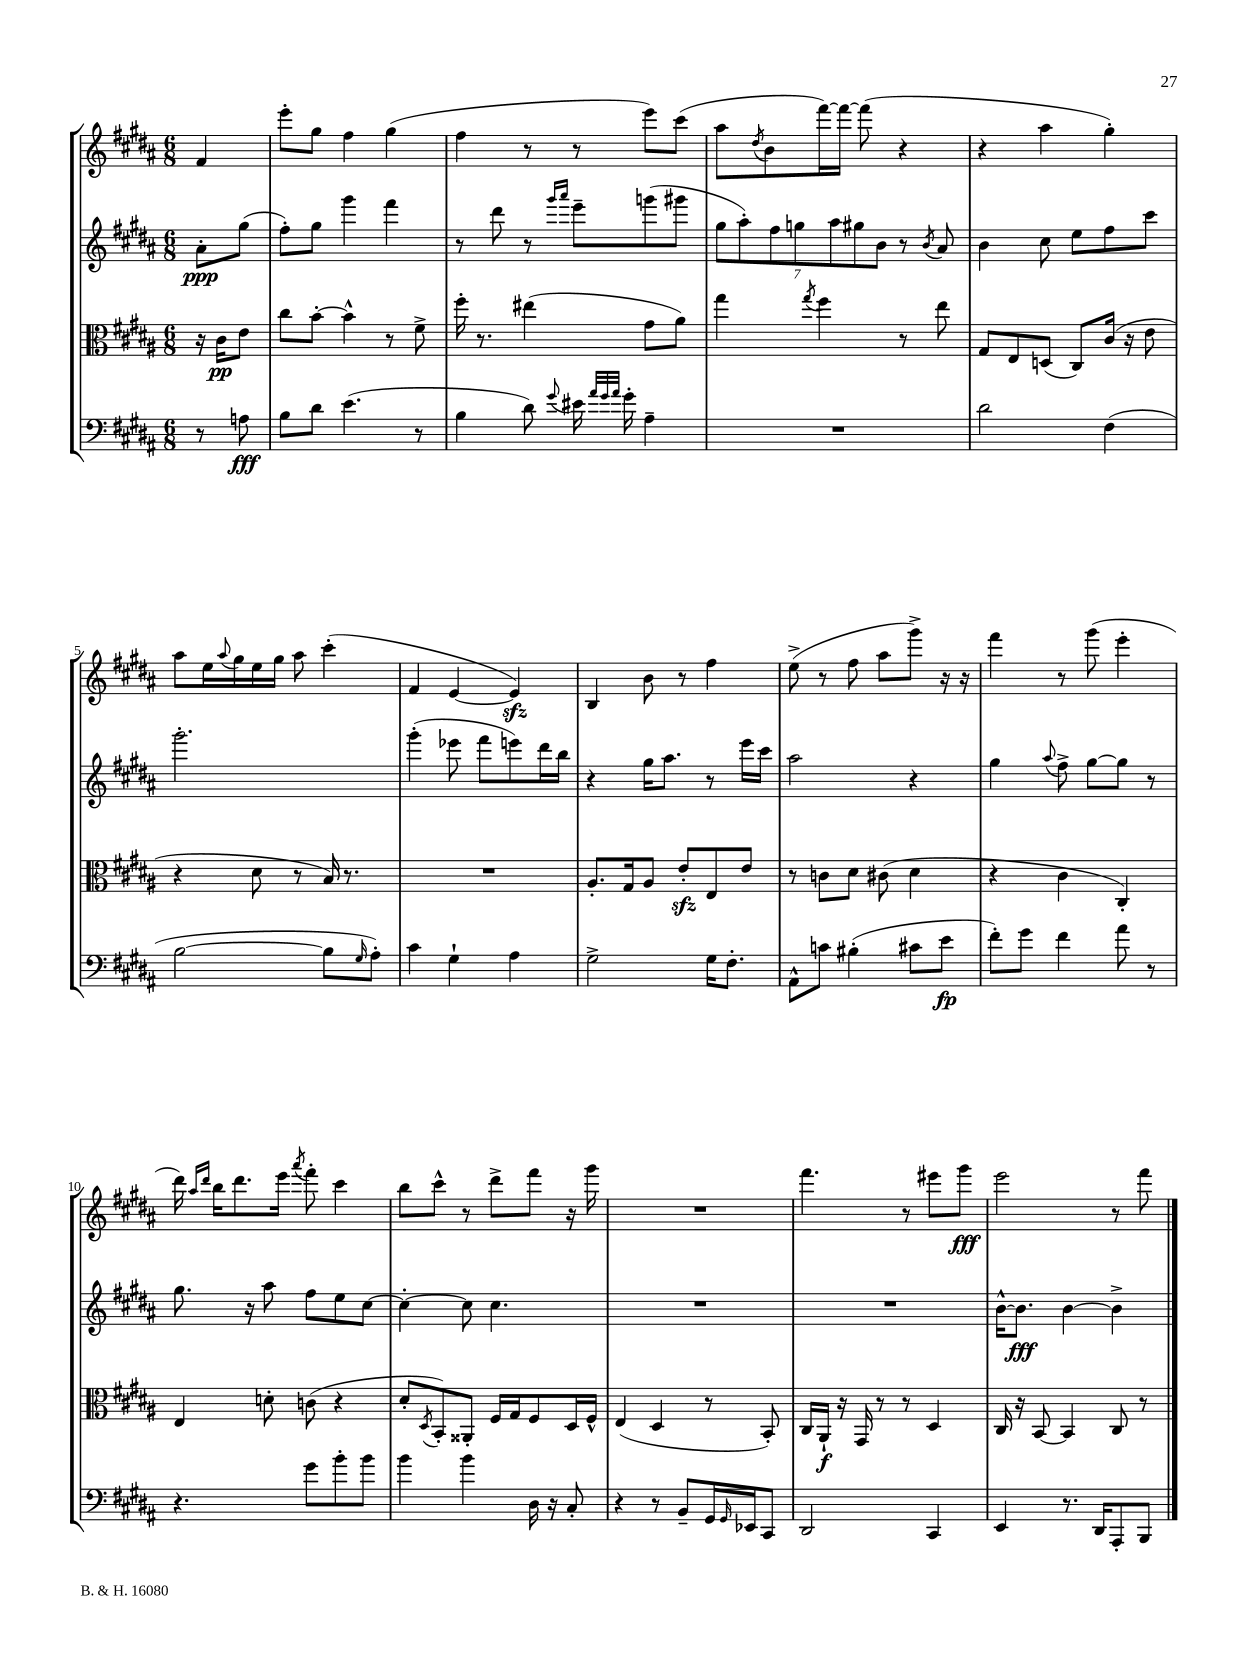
<<
\new StaffGroup <<
\new Staff = "s0" {
    \clef treble \key b \major \numericTimeSignature \time 6/8 \partial 4
    fis'4 |
    e'''8-. gis''8 fis''4 gis''4( |
    fis''4 r8 r8 e'''8) cis'''8( |
    ais''8 \acciaccatura { dis''8 } b'8 fis'''16~) fis'''16~ fis'''8( r4 |
    r4 ais''4 gis''4-.) |
    ais''8 e''16 \appoggiatura { ais''8 } gis''16 e''16 gis''16 ais''8 cis'''4-.( |
    fis'4 e'4~ e'4\sfz) |
    b4 b'8 r8 fis''4 |
    e''8->( r8 fis''8 ais''8 gis'''8->) r16 r16 |
    fis'''4 r8 gis'''8( e'''4-. |
    dis'''16) \grace { ais''16 dis'''16 } b''16 dis'''8. e'''16 \acciaccatura { ais'''8 } fis'''8-. cis'''4 |
    b''8 cis'''8-^ r8 dis'''8-> fis'''8 r16 gis'''16 |
    R2. |
    fis'''4. r8 eis'''8 gis'''8\fff |
    e'''2 r8 fis'''8 \bar "|." |
}
\new Staff = "s1" {
    \clef treble \key b \major \numericTimeSignature \time 6/8 \partial 4
    ais'8-.\ppp gis''8( |
    fis''8-.) gis''8 gis'''4 fis'''4 |
    r8 dis'''8 r8 \grace { gis'''16 ais'''16 } e'''8-- g'''8( gis'''8 |
    \tuplet 7/4 { gis''8 ais''8-.) fis''8 g''8 ais''8 gis''8 b'8 } r8 \acciaccatura { b'8 } ais'8 |
    b'4 cis''8 e''8 fis''8 cis'''8 |
    gis'''2.-. |
    gis'''4-.( ees'''8 fis'''8 e'''8) dis'''16 b''16 |
    r4 gis''16 ais''8. r8 e'''16 cis'''16 |
    ais''2 r4 |
    gis''4 \appoggiatura { ais''8 } fis''8-> gis''8~ gis''8 r8 |
    gis''8. r16 ais''8 fis''8 e''8 cis''8~ |
    cis''4~-. cis''8 cis''4. |
    R2. |
    R2. |
    b'16~-^ b'8.\fff b'4~ b'4-> \bar "|." |
}
\new Staff = "s2" {
    \clef alto \key b \major \numericTimeSignature \time 6/8 \partial 4
    r16 cis'16\pp e'8 |
    cis''8 b'8~-. b'4-^ r8 fis'8-> |
    fis''16-. r8. eis''4( gis'8 ais'8) |
    gis''4 \acciaccatura { gis''8 } fis''4 r8 e''8 |
    gis8 e8 d8( cis8) cis'16( r16 e'8 |
    r4 dis'8 r8 b16) r8. |
    R2. |
    ais8.-. gis16 ais8 e'8-.\sfz e8 e'8 |
    r8 c'8 dis'8 cis'8( dis'4 |
    r4 cis'4 cis4-.) |
    e4 d'8-. c'8( r4 |
    dis'8-. \acciaccatura { dis8 } b,8-.) aisis,8-. fis16 gis16 fis8 dis16 fis16-^ |
    e4( dis4 r8 b,8-.) |
    cis16 ais,16-!\f r16 gis,16 r8 r8 dis4 |
    cis16 r16 b,8~ b,4 cis8 r8 \bar "|." |
}
\new Staff = "s3" {
    \clef bass \key b \major \numericTimeSignature \time 6/8 \partial 4
    r8 a8\fff |
    b8 dis'8 e'4.( r8 |
    b4 dis'8) \appoggiatura { gis'8 } eis'16 \grace { ais'32 gis'32 ais'32 } gis'16-. ais4-- |
    R2. |
    dis'2 fis4( |
    b2~ b8 \grace { gis16 } ais8-.) |
    cis'4 gis4-! ais4 |
    gis2-> gis16 fis8.-. |
    ais,8-^ c'8 bis4-.( cis'8 e'8\fp |
    fis'8-.) gis'8 fis'4 ais'8 r8 |
    r4. gis'8 b'8-. b'8 |
    b'4 b'4 dis16 r16 cis8-. |
    r4 r8 b,8-- gis,16 \grace { gis,16 } ees,16 cis,8 |
    dis,2 cis,4 |
    e,4 r8. dis,16 ais,,8-. b,,8 \bar "|." |
}
>>
>>
